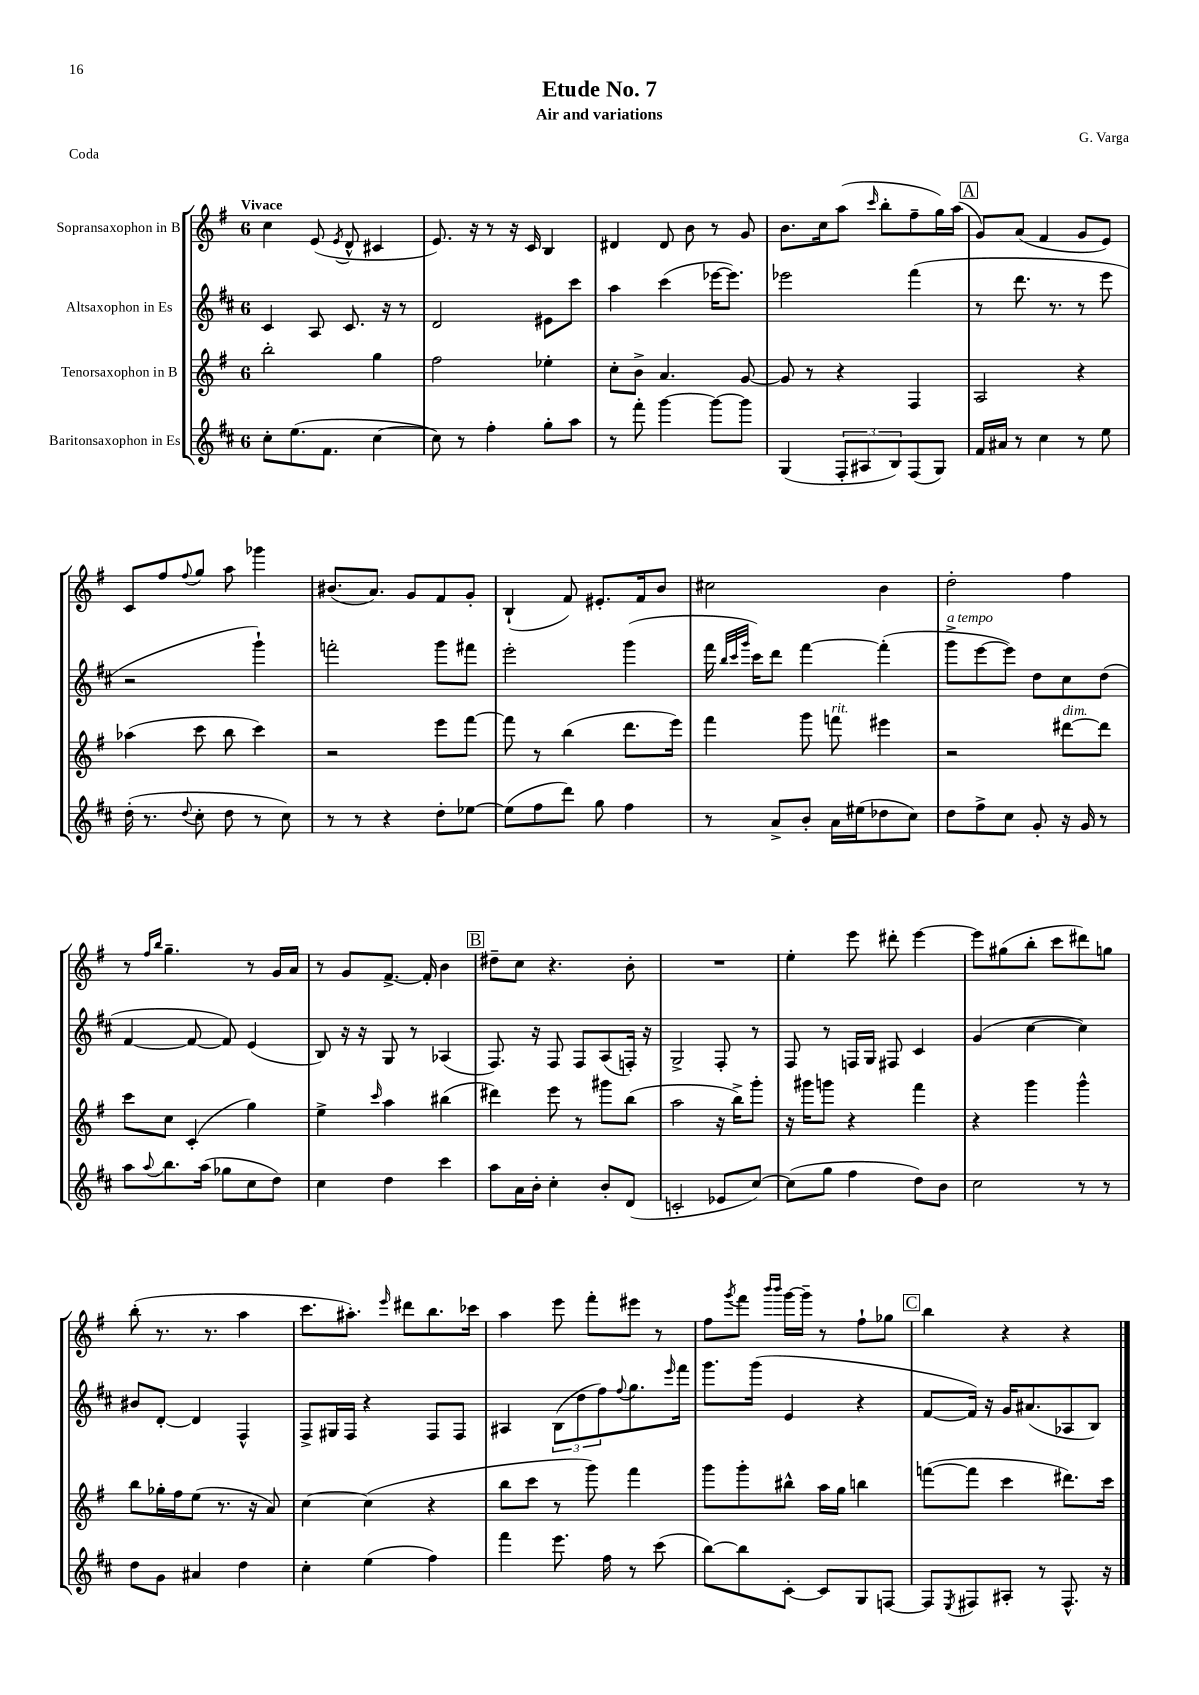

**kern	**kern	**kern	**kern
*part4	*part3	*part2	*part1
*staff4	*staff3	*staff2	*staff1
*I"Baritonsaxophon in Es	*I"Tenorsaxophon in B	*I"Altsaxophon in Es	*I"Sopransaxophon in B
*clefG2	*clefG2	*clefG2	*clefG2
*k[f#c#]	*k[f#]	*k[f#c#]	*k[f#]
*M6/8	*M6/8	*M6/8	*M6/8
=1	=1	=1	=1
!	!	!	!LO:TX:a:B:t=Vivace
8cc#'\L	2bb'\	4c#/	4cc\
(8.ee\	.	.	.
.	.	8A/	(8e/
8.f#\J	.	.	.
.	.	.	8qe/
.	.	8.c#/	8d^^/
[4cc#\	4gg\	.	4c#X/
.	.	16r	.
.	.	8r	.
=2	=2	=2	=2
8cc#\])	2ff#\	2d/	8.e/)
8r	.	.	.
.	.	.	16r
4ff#'\	.	.	8r
.	.	.	16r
.	.	.	16c/
8gg'\L	4ee-X'\	8e#X\L	4B/
8aa\J	.	8ccc#\J	.
=3	=3	=3	=3
8r	8cc'\L	4aa\	4d#X/
8fff#'\	8b^\J	.	.
[4ggg\	4.a/	(4ccc#\	8d#/
.	.	.	8b\
8ggg\L_	.	[16eee-X\KL	8r
.	.	8.eee-\J])	.
8ggg\J]	[8g/	.	8g/
=4	=4	=4	=4
(4G/	8g/]	2eee-X\	8.b\L
.	8r	.	.
.	.	.	16cc\k
12F#'/L	4r	.	(8aa\J
12A#X/	.	.	.
.	.	.	16qqccc/
.	.	.	8bb'\L
12B/)	.	.	.
(8F#/	4F#/	(4fff#\	8ff#~\
8G/J)	.	.	16gg\L)
.	.	.	(16aa\JJ
!!LO:REH:place=s1:t=A
=5	=5	=5	=5
16f#/LL	2A/	8r	8g/L)
16a#X/JJ	.	.	.
8r	.	8.ddd\	(8a/J
4cc#\	.	.	4f#/
.	.	8.r	.
8r	4r	8r	8g/L
8ee\	.	8eee\	8e/J)
!!LO:LB:g=z
=6	=6	=6	=6
(16dd'\	(4aa-X\	2r	8c/L
8.r	.	.	.
.	.	.	8ff#/
8qqdd/	.	.	8qqff#/
8cc#'\	8ccc\	.	8gg/J
8dd\	8bb\	.	8aa\
8r	4ccc\)	4ggg`\)	4ggg-X\
8cc#\)	.	.	.
=7	=7	=7	=7
8r	2r	2fffn'\	(8.b#X/L
8r	.	.	.
.	.	.	8.a/J)
4r	.	.	.
.	.	.	8g/L
8dd'\L	8eee\L	8ggg\L	8f#/
[8ee-X\J	[8fff#\J	8fff#X\J	8g'/J
=8	=8	=8	=8
(8ee-\L]	8fff#\]	2eee'\	(4B`/
8ff#\	8r	.	.
8ddd\J)	(4bb\	.	8f#/)
8gg\	.	.	8.e#X'/L
4ff#\	8.ddd\L	(4ggg\	.
.	.	.	16f#/k
.	.	.	8b/J
.	16eee\Jk)	.	.
=9	=9	=9	=9
8r	4fff#\	16fff#\	2cc#X\
.	.	32qqbb/LLL	.
.	.	32qqccc#/	.
.	.	32qqggg/JJJ	.
.	.	16ccc#\KL)	.
8a^/L	.	8ddd\J	.
8b'/J	8ggg\	[4fff#\	.
!	!LO:TX:a:i:t=rit.	!	!
16a\LL	8fffn\	.	.
(16ee#X\J	.	.	.
8dd-X\	4eee#X\	(4fff#'\]	4b\
8cc#\J)	.	.	.
=10	=10	=10	=10
!	!	!LO:TX:a:i:t=a tempo	!
8dd\L	2r	8ggg^\L	2dd'\
8ff#^\	.	[8eee\	.
8cc#\J	.	8eee\J])	.
8g'/	.	8dd\L	.
!	!LO:TX:a:i:t=dim.	!	!
16r	[8ddd#X\L	8cc#\	4ff#\
16g/	.	.	.
8r	8ddd#\J]	(8dd\J	.
!!LO:LB:g=z
=11	=11	=11	=11
8aa\L	8ccc\L	[4f#/	8r
.	.	.	16qqff#/LL
8qqaa/	.	.	16qqbb/JJ
8.bb\	8cc\J	.	4.gg~\
.	(4c'/	8f#/_	.
(16aa\Jk	.	.	.
8gg-X\L	.	8f#/])	.
8cc#\	4gg\)	(4e/	8r
8dd\J)	.	.	16g/LL
.	.	.	16a/JJ
=12	=12	=12	=12
4cc#\	4ee^\	8B/)	8r
.	.	16r	8g/L
.	.	16r	.
.	16qqccc/	.	.
4dd\	4aa\	8G/	[8.f#^/J
.	.	8r	.
.	.	.	16f#'/]
4ccc#\	(4bb#X\	(4A-X/	4b\
!!LO:REH:place=s1:t=B
=13	=13	=13	=13
8aa\L	4ddd#X\)	8.F#/)	8dd#X~\L
16a\L	.	.	8cc\J
16b'\JJ	.	16r	.
4cc#'\	8eee\	8F#/	4.r
.	8r	8F#/L	.
8b'/L	8ggg#X\L	(8A/	.
(8d/J	(8bb\J	16Fn'/Jk)	8b'\
.	.	16r	.
=14	=14	=14	=14
2cn'/	2aa\	2G^/	2.r
8e-X/L	16r	8F#'/	.
.	16bb^\KL)	.	.
[8cc#/J)	8ggg'\J	8r	.
=15	=15	=15	=15
(8cc#\L]	16r	8F#/	4ee'\
.	16ggg#X\KL	.	.
8gg\J	8gggn\J	8r	.
4ff#\	4r	16Fn/LL	8eee\
.	.	16G/JJ	.
.	.	8F#X/	8ddd#X'\
8dd\L)	4fff#\	4c#/	[4eee\
8b\J	.	.	.
=16	=16	=16	=16
2cc#\	4r	(4g/	8eee\L]
.	.	.	(8gg#X\
.	4ggg\	[4cc#\	8bb'\J
.	.	.	8ccc\L
8r	4ggg^^\	4cc#\])	8ddd#X\)
8r	.	.	8ggn\J
!!LO:LB:g=z
=17	=17	=17	=17
8dd\L	8bb\L	8b#X/L	(8bb'\
8g\J	16gg-X'\L	[8d'/J	8.r
.	16ff#\J	.	.
4a#X/	(8ee\J	4d/]	.
.	.	.	8.r
.	8.r	.	.
4dd\	.	4F#^^/	4aa\
.	16r	.	.
.	8a/)	.	.
=18	=18	=18	=18
4cc#'\	[4cc\	8F#^/L	8.ccc\L
.	.	16G#X/L	.
.	.	16F#/JJ	8.aa#X'\J)
(4ee\	(4cc\]	4r	.
.	.	.	16qqeee/
.	.	.	8ddd#X\L
4ff#\)	4r	8F#/L	8.bb\
.	.	8F#/J	.
.	.	.	16ccc-X\Jk
=19	=19	=19	=19
4fff#\	8bb\L	4A#X/	4aa\
.	8ccc\J	.	.
8.eee\	8r	(12B\L	8eee\
.	.	12dd\	.
.	8ggg\)	.	8fff#'\L
.	.	12ff#\)	.
16ff#\	.	.	.
.	.	8qqff#/	.
8r	4fff#\	8.gg\	8eee#X\J
(8ccc#\	.	.	8r
.	.	16qqeee/	.
.	.	16fff#\Jk	.
=20	=20	=20	=20
[8bb\L)	8ggg\L	8.ggg\L	8ff#\L
.	.	.	8qggg/
8bb\]	8ggg'\	.	8fff#\J
.	.	(16ggg\Jk	.
.	.	.	16qqbbb/LL
.	.	.	16qqbbb/JJ
[8c#'\J	8bb#X^^\J	4e/	[16ggg\LL
.	.	.	16ggg~\JJ]
8c#/L]	16aa\LL	.	8r
.	16gg\JJ	.	.
8G/	4bbn\	4r	8ff#`\L
[8Fn/J	.	.	8gg-X\J
!!LO:REH:place=s1:t=C
=21	=21	=21	=21
8F/L]	([8fffn\L	[8f#/L	4bb\
8qE/	.	.	.
8F#X/	8fff\J]	16f#/Jk])	.
.	.	16r	.
8A#X'/J	4ccc\	16g/KL	4r
.	.	(8.a#X/	.
8r	.	.	.
8.F#^^/	8.ddd#X\L)	8A-X/	4r
.	.	8B/J)	.
16r	16ccc\Jk	.	.
==	==	==	==
*-	*-	*-	*-
